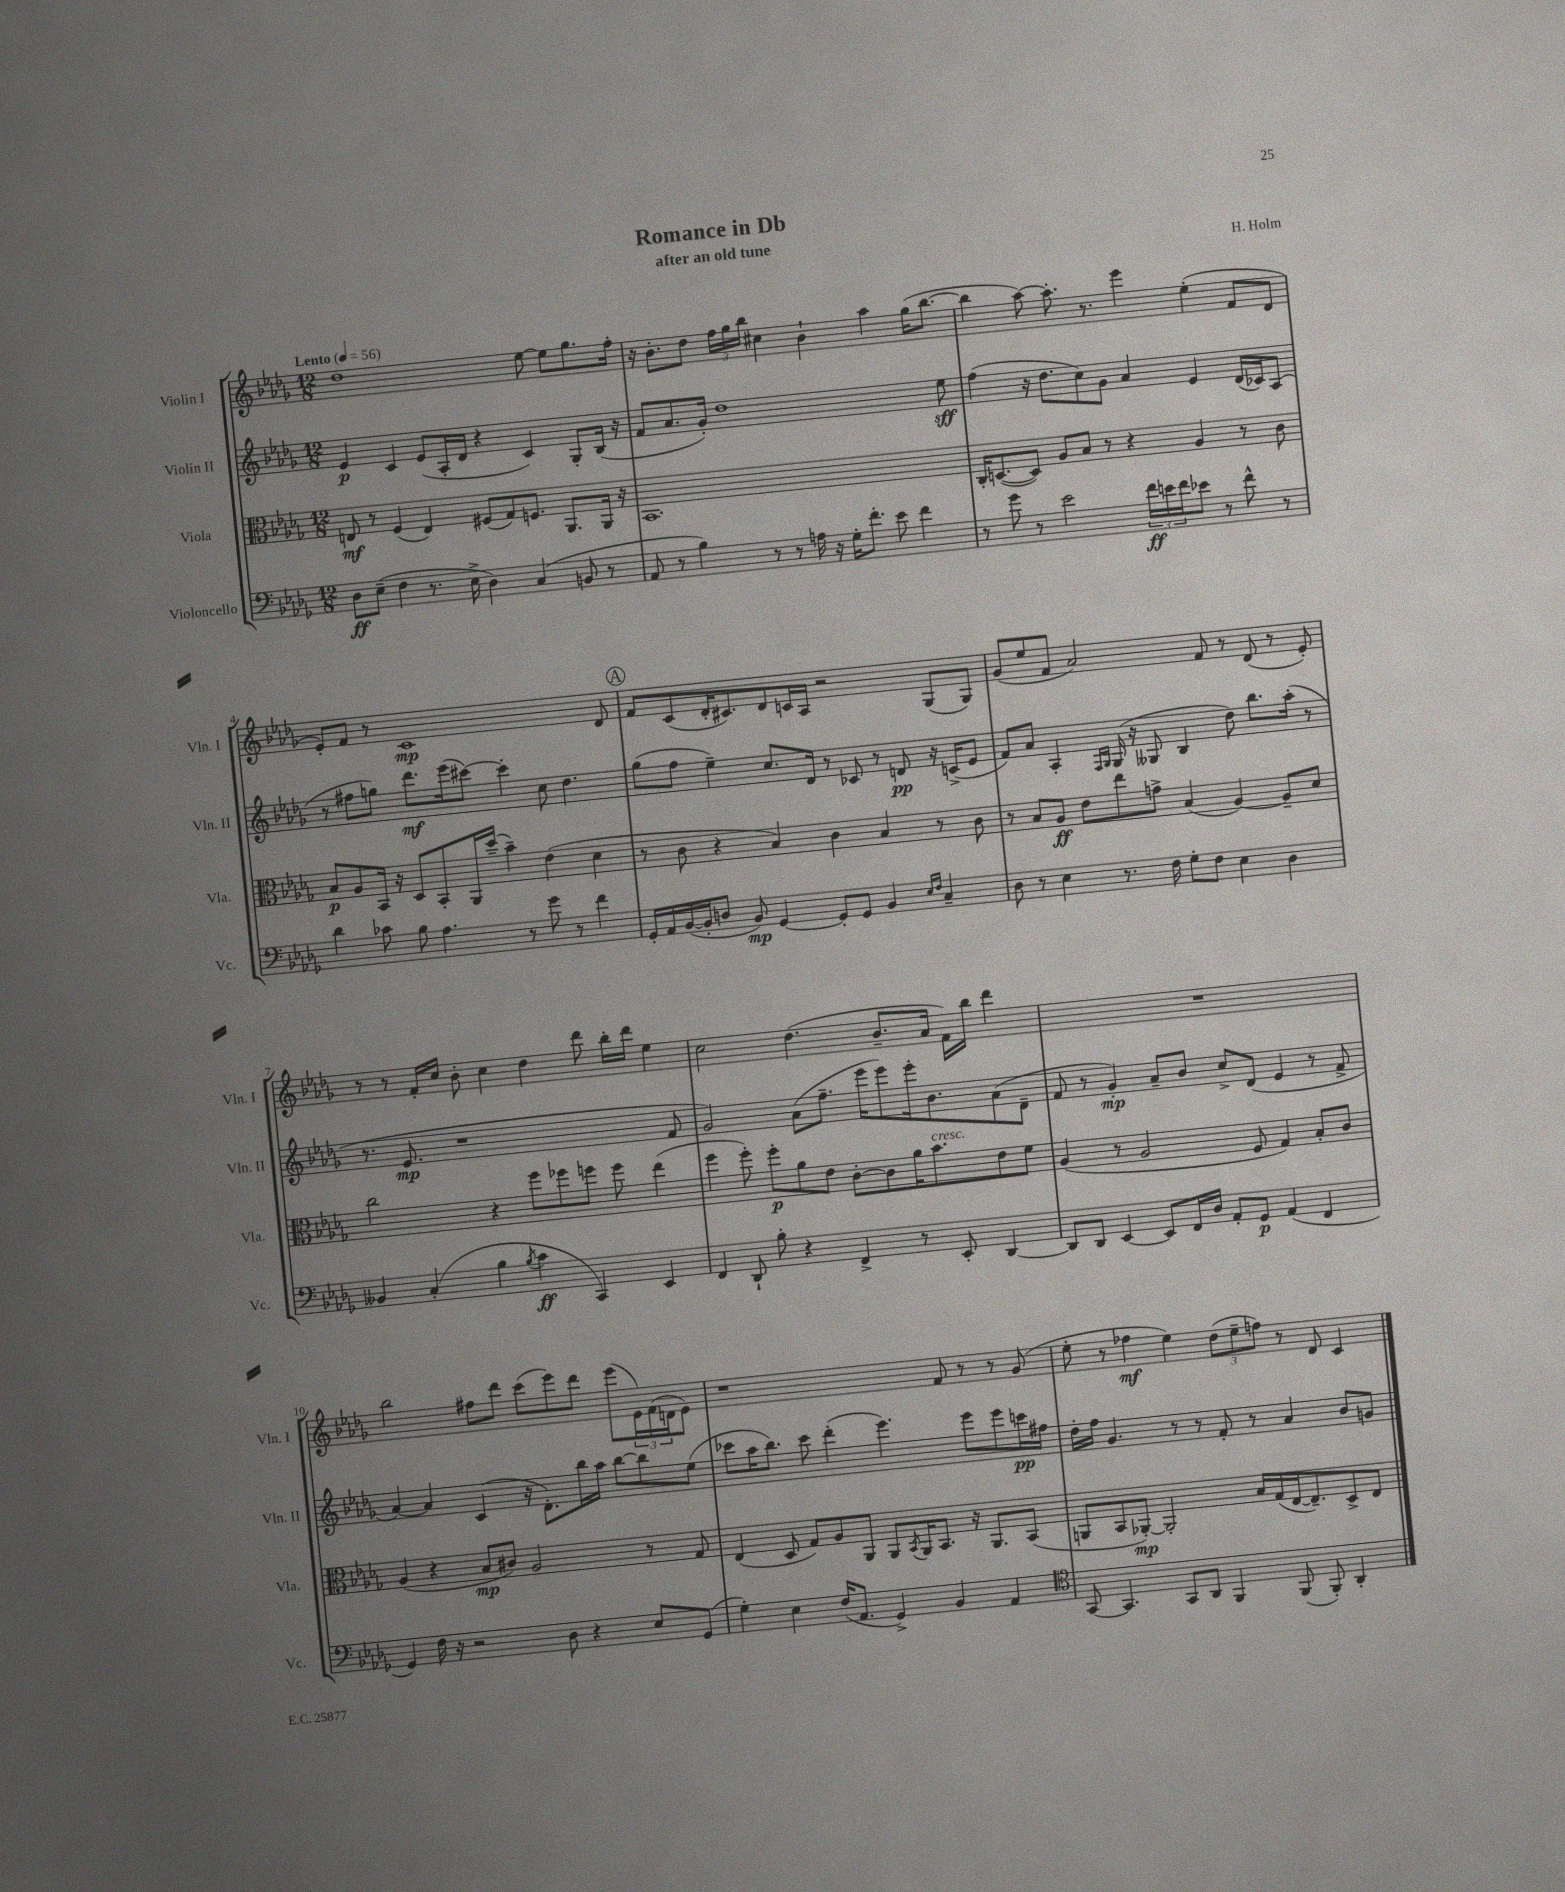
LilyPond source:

\header { title = "Romance in Db" composer = "H. Holm" subtitle = "after an old tune" }
<<
\new StaffGroup <<
\new Staff = "s0" \with { instrumentName = "Violin I" shortInstrumentName = "Vln. I" } {
    \clef treble \key des \major \numericTimeSignature \time 12/8 \tempo "Lento" 4 = 56
    des''1 ees''8~ ees''8 ges''8. f''16-. |
    r16 bes'8.-. des''8 \tuplet 3/2 { f''16 ges''16 bes''16 } cis''4 bes'4-! aes''4 ges''16( bes''8.~ |
    bes''4 aes''8~) aes''8.-. r8. ees'''4 ees''4-.( f'8 des'8 |
    ees'8-.) f'8 r8 c'1\mp des'8 |
    \mark \markup { \circle "A" } f'8 c'8( des'16-. cis'8.) des'8 c'16 aes16 r2 ges8( ges8) |
    ges'8( ees''8 f'8 aes'2) f'8 r8 des'8( r8 ees'8-.) |
    r8 r8 f'16-. c''16 bes'8-. c''4 des''4 des'''8 bes''16-. des'''16 ees''4 |
    c''2 des''4.( bes'8.-- aes'16 f'16) bes''16 des'''4 |
    R1. |
    bes''2 fis''8 des'''8 c'''8( ees'''8) des'''8 ees'''8( \tuplet 3/2 { ees'16) f'16( d'16 } ees'8) |
    r1 f'8 r8 r8 ges'8( |
    ees''8-. r8 fes''4\mf ees''4) \tuplet 3/2 { des''8( ees''8-- f''8) } r8 des'8 c'4 \bar "|." |
}
\new Staff = "s1" \with { instrumentName = "Violin II" shortInstrumentName = "Vln. II" } {
    \clef treble \key des \major \numericTimeSignature \time 12/8
    ees'4\p c'4 ees'8( aes16-. des'16 r4 c'4) ges8-. bes16( r16 |
    f'8 aes'8. ges'16-.) des''1 ees''8\sff |
    f''4( r16 des''8. c''8) ges'8 aes'4 ees'4 des'16( ces'16) aes8( |
    r8 fis''8 g''8) des'''8.\mf ees'''16( cis'''8~) cis'''4-. c''8 des''4. |
    \mark \markup { \circle "A" } ges''8( f''8 ees''4--) c''8. des'16 r8 ces'8 r8 d'8\pp r16 c'16->( ees'8 |
    f'8) aes'8 aes4-. \grace { f16 ges16 } ges16( r16 geses8 bes4 des''8) bes''8. aes''16-.( r8 |
    r8. ees'8.\mp r1 f'8 |
    ges'2) aes'8( f''8.-- ees'''16 ees'''8) ees'''16-. bes'8. aes'8( des'8-- |
    f'8 r8 ges'4-.\mp) aes'8-- bes'8 c''8-> des'8( ees'4 r8 f'8-> |
    aes'4~) aes'4 c'4( r16 des'8.-.) bes''16 aes''16 bes''8~ bes''8 ees''8( |
    ces'''8 aes''16 bes''8.) ces'''8 des'''4-.( ees'''4.) ees'''8 ees'''8 c'''16\pp fis''16 |
    des''16-. f''16 ges'4. r8 r8 f'8-. r8 aes'4 bes'8 g'8 \bar "|." |
}
\new Staff = "s2" \with { instrumentName = "Viola" shortInstrumentName = "Vla." } {
    \clef alto \key des \major \numericTimeSignature \time 12/8
    e8\mf r8 f4( e4) fis8( ges8) f8. aes,8. aes,16 r16 |
    bes,1. |
    c16-. d8.~( d8) aes8 bes8 r8 r4 aes4 r8 c'8 |
    bes8\p aes8 bes,16 r16 des8 bes,8-. aes,16 des''16--( bes'4--) ees'4( des'4 |
    \mark \markup { \circle "A" } r8 c'8 r4 bes4) c'4 bes4 r8 c'8 |
    r8 bes8 aes8\ff ees'8 ees''8 g'8-> bes4( aes4~) aes8-- des'8 |
    c''2 r4 f''8 fes''8 f''8 f''8 ees''4( |
    f''4 f''8-.) f''8-.\p aes'8 ees'8 c'8~-. c'8 aes'16 bes'8.^\markup { \italic "cresc." } ees'8 f'8 |
    aes4( r8 aes2 f8 ges4) bes8-. c'8 |
    aes4( r4 bes8\mp cis'8) aes2 r8 ges8 |
    ees4( des8 ges8) aes8 aes,8 aes,8 \acciaccatura { bes,8 } aes,16 bes,8. r16 aes,8. bes,8( |
    a,8 bes,8 aes,8~-.\mp) aes,2-. bes16 ges16( ees16~ ees8.--) des8-> ees8 \bar "|." |
}
\new Staff = "s3" \with { instrumentName = "Violoncello" shortInstrumentName = "Vc." } {
    \clef bass \key des \major \numericTimeSignature \time 12/8
    des8\ff ees8--( f4 r8. ees16-> des4) c4( b,8 r8 |
    aes,8 r8 bes4) r8 r8 a16 r16 ges16-. f'8.-. ees'8 f'4 |
    r8 ges'8 r8 ees'2 \tuplet 3/2 { f'16\ff e'16 f'16 } ees'8 r8 f'8-^ r8 |
    des'4 ces'8 bes8 aes4. r8 ges'8 r8 f'4 |
    \mark \markup { \circle "A" } ges,16-. aes,16 bes,16~( bes,16-. d8 bes,8\mp) ges,4~ ges,8-. ges,8 bes,4 \grace { ees16 f16 } c4-- |
    des8 r8 ees4 r8. f16 ges8-. f8 ees4 des4 |
    beses,4 c4-.( bes4 \acciaccatura { bes8 } c'4\ff c,4) ees,4 |
    f,4 des,8-! bes8-. r4 f,4-> r8 ees,8-. des,4~ |
    des,8 des,8 ees,4~ ees,8 f,16 des16 aes,8-. ges,8\p aes,4( f,4 |
    ges,4) f16 r16 r2 des8 r4 ees8 ges,8( |
    ges4-.) ees4 f16( aes,8. ges,4->) bes,4 aes,4 |
    \clef tenor ges,8~ ges,4. ges,8 aes,8 f,4 f,8( f,8-.) aes,4-. \bar "|." |
}
>>
>>
